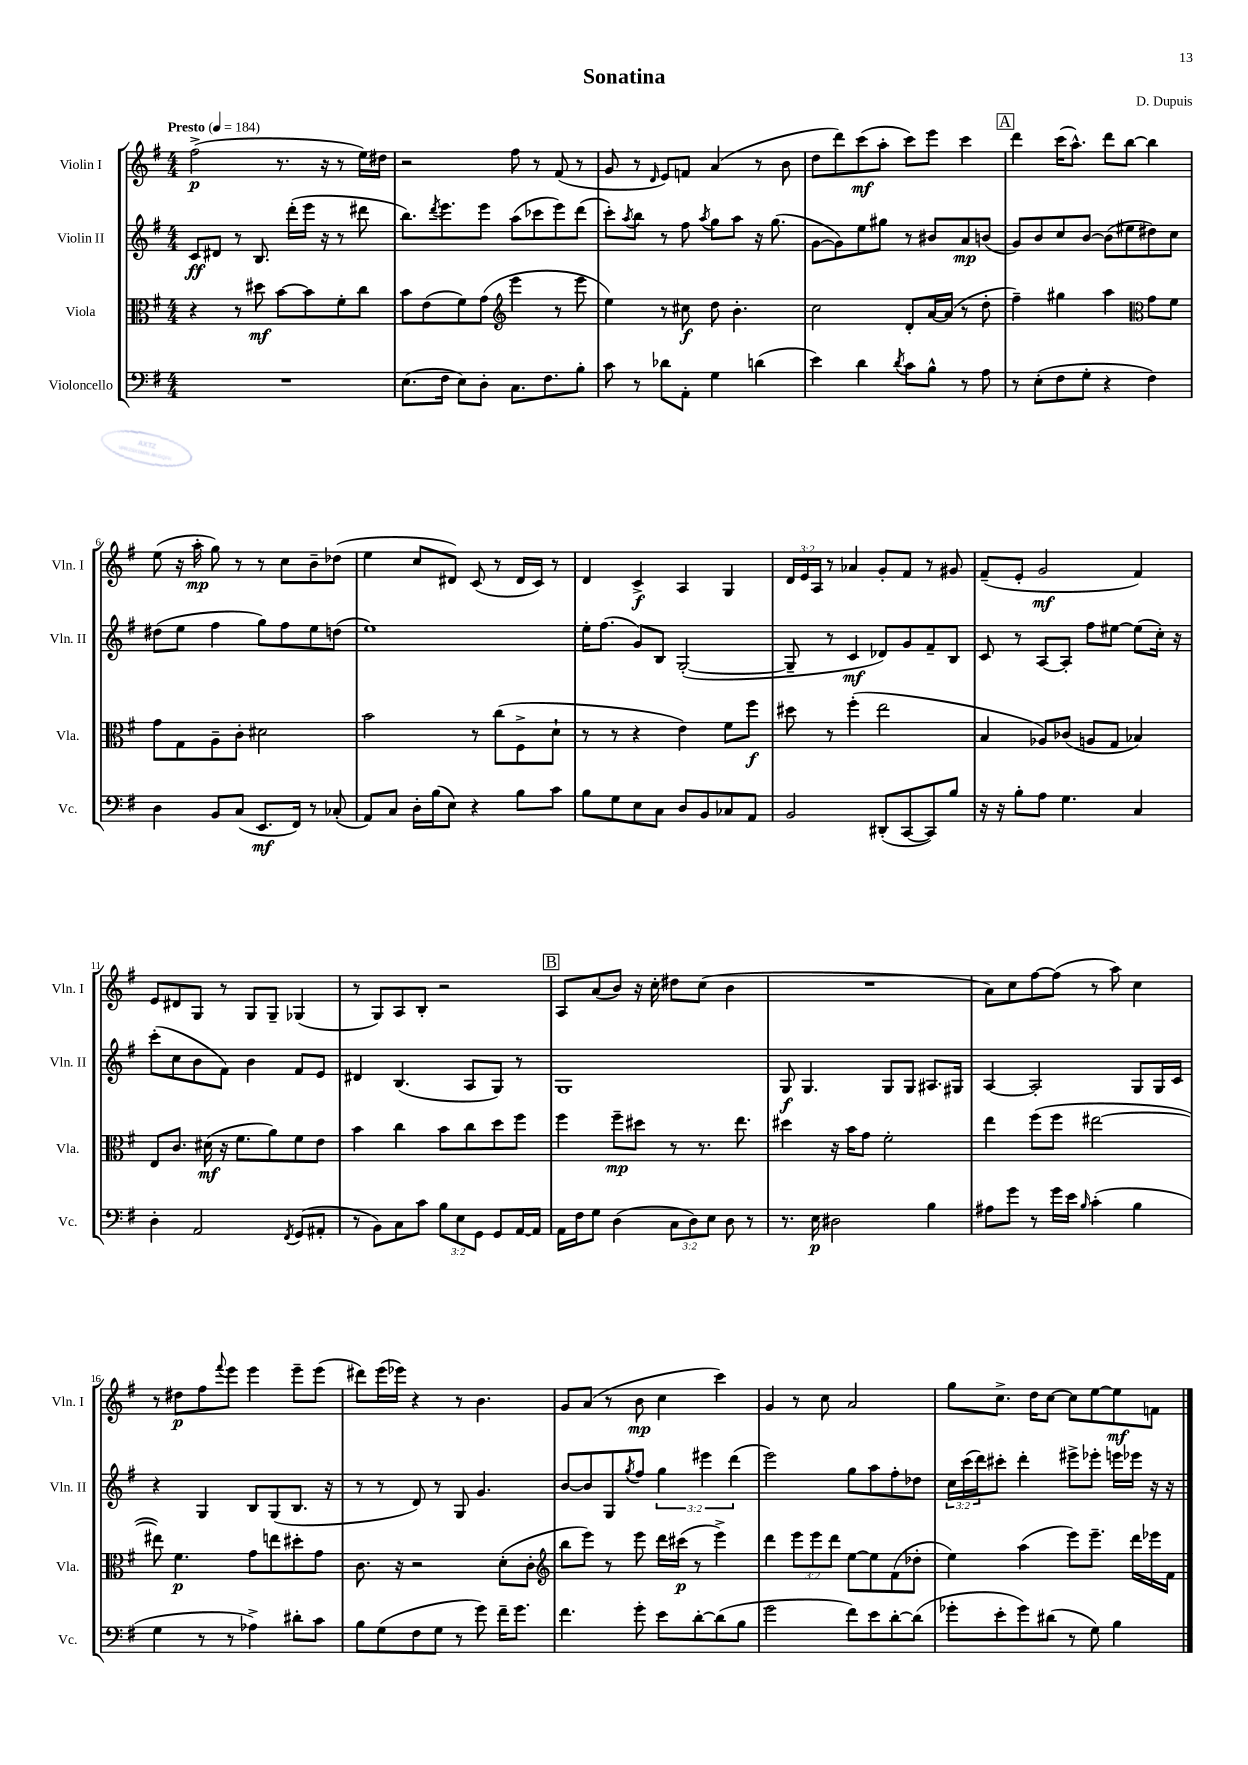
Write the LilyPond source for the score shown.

\header { title = "Sonatina" composer = "D. Dupuis" }
<<
\new StaffGroup <<
\new Staff = "s0" \with { instrumentName = "Violin I" shortInstrumentName = "Vln. I" } {
    \clef treble \key g \major \numericTimeSignature \time 4/4 \override Staff.TupletNumber.text = #tuplet-number::calc-fraction-text \tempo "Presto" 4 = 184
    fis''2->\p( r8. r16 r8 e''16) dis''16 |
    r2 fis''8 r8 fis'8( r8 |
    g'8 r8 \grace { d'16 } e'8) f'8 a'4( r8 b'8 |
    d''8 d'''8) c'''8\mf( a''8-. c'''8) e'''8 c'''4 |
    \mark \markup { \box "A" } d'''4 c'''16( a''8.-^) d'''8 b''8~ b''4 |
    e''8( r16 a''16-.\mp g''8) r8 r8 c''8 b'8-- des''8( |
    e''4 c''8 dis'8) c'8( r8 dis'16 c'16) r8 |
    d'4 c'4->\f a4 g4 |
    \tuplet 3/2 { d'16 e'16 a16 } r8 aes'4 g'8-. fis'8 r8 gis'8 |
    fis'8--( e'8-. g'2\mf fis'4) |
    e'8 dis'8 g8 r8 g8 g8-- ges4( |
    r8 g8) a8 b8-. r2 |
    \mark \markup { \box "B" } a8 a'8( b'8) r16 c''16-. dis''8 c''8( b'4 |
    R1 |
    a'8) c''8 fis''8~ fis''8( r8 a''8) c''4 |
    r8 dis''8\p fis''8 \appoggiatura { fis'''8 } e'''8 e'''4 e'''8-- e'''8( |
    dis'''8) e'''16( ees'''16) r4 r8 b'4. |
    g'8 a'8( r8 b'8\mp c''4 c'''4) |
    g'4 r8 c''8 a'2 |
    g''8 c''8.-> d''16 c''8~ c''8 e''8~ e''8\mf f'8 \bar "|." |
}
\new Staff = "s1" \with { instrumentName = "Violin II" shortInstrumentName = "Vln. II" } {
    \clef treble \key g \major \numericTimeSignature \time 4/4 \override Staff.TupletNumber.text = #tuplet-number::calc-fraction-text
    c'8\ff dis'8 r8 b8. d'''16-.( e'''16 r16 r8 dis'''8 |
    b''8.) \acciaccatura { d'''8 } e'''8. e'''8 a''8( ces'''8 e'''8) d'''8( |
    c'''8-.) \acciaccatura { a''8 } b''8 r8 fis''8 \acciaccatura { a''8 } g''8 a''8 r16 g''8.( |
    g'8~ g'8) e''8 gis''8 r8 bis'8 a'8\mp b'8( |
    \mark \markup { \box "A" } g'8) b'8 c''8 b'8~ b'8( eis''8 dis''8) c''8 |
    dis''8( e''8 fis''4 g''8) fis''8 e''8 d''8( |
    e''1) |
    e''16-. fis''8.( g'8) b8 g2~-.( |
    g8-- r8 c'4\mf des'8) g'8 fis'8-- b8 |
    c'8 r8 a8~ a8-. fis''8 eis''8~ eis''8( c''16-.) r16 |
    c'''8-.( c''8 b'8 fis'8) b'4 fis'8 e'8 |
    dis'4 b4.( a8 g8) r8 |
    \mark \markup { \box "B" } g1 |
    g8\f g4. g8 g8 ais8. gis16 |
    a4~ a2-. g8 g16 c'16 |
    r4 g4 b8 g8( b8. r16 |
    r8 r8 d'8) r8 g8 g'4. |
    b'8~ b'8 g8 \acciaccatura { g''8 } fis''8 \tuplet 3/2 { g''4 eis'''4 d'''4( } |
    e'''2) g''8 a''8 fis''8-. des''8 |
    \tuplet 3/2 { c''16 c'''16( d'''16) } cis'''8-. d'''4-. eis'''8-> ees'''8-. e'''16 ees'''16 r16 r16 \bar "|." |
}
\new Staff = "s2" \with { instrumentName = "Viola" shortInstrumentName = "Vla." } {
    \clef alto \key g \major \numericTimeSignature \time 4/4 \override Staff.TupletNumber.text = #tuplet-number::calc-fraction-text
    r4 r8 dis''8\mf b'8~ b'8 fis'8-. c''8 |
    b'8 e'8( fis'8) g'8( \clef treble e'''4 r8 e'''8 |
    e''4) r8 cis''8\f d''8 b'4.-. |
    c''2 d'8-. a'16~ a'16( r8 d''8-. |
    \mark \markup { \box "A" } fis''4--) gis''4 a''4 \clef alto g'8 fis'8 |
    g'8 g8 a8-- c'8-. dis'2 |
    b'2 r8 c''8( fis8-> d'8-! |
    r8 r8 r4 e'4) fis'8 fis''8\f |
    dis''8 r8 fis''4-.( e''2 |
    b4 aes8) ces'8( a8 g8 bes4) |
    e8 c'8. dis'16\mf( r16 fis'8. a'8) fis'8 e'8 |
    b'4 c''4 b'8 c''8 d''8 fis''8 |
    \mark \markup { \box "B" } fis''4 fis''8--\mp dis''8 r8 r8. e''8. |
    dis''4 r16 b'16 g'8 fis'2-. |
    e''4 fis''8( fis''8 eis''2~ |
    eis''8) fis'4.\p g'8 e''8 dis''8-. g'8 |
    c'8. r16 r2 d'8-.( c'8-. |
    \clef treble b''8 e'''8) r8 e'''8 d'''16 cis'''16\p( r8 e'''4->) |
    d'''4 \tuplet 3/2 { e'''8 e'''8 d'''8 } e''8~ e''8 fis'8( des''8-. |
    e''4) a''4( e'''8) e'''8.-- d'''16 ees'''16 fis'16 \bar "|." |
}
\new Staff = "s3" \with { instrumentName = "Violoncello" shortInstrumentName = "Vc." } {
    \clef bass \key g \major \numericTimeSignature \time 4/4 \override Staff.TupletNumber.text = #tuplet-number::calc-fraction-text
    R1 |
    e8.( fis16 e8) d8-. c8. fis8. b8-. |
    c'8 r8 des'8 a,8-. g4 d'4( |
    e'4) d'4 \acciaccatura { d'8 } c'8 b8-^ r8 a8 |
    \mark \markup { \box "A" } r8 e8-.( fis8 g8-. r4 fis4) |
    d4 b,8 c8( e,8.\mf fis,16) r8 ces8-.( |
    a,8) c8 d16-. b16( e8) r4 b8 c'8 |
    b8 g8 e8 c8 d8 b,8 ces8 a,8 |
    b,2 dis,8-.( c,8~ c,8) b8 |
    r16 r16 b8-. a8 g4. c4 |
    d4-. a,2 \acciaccatura { fis,8 } g,8( ais,8-. |
    r8 b,8) c8 c'8 \tuplet 3/2 { b8 e8 g,8 } g,8 a,16~ a,16 |
    \mark \markup { \box "B" } a,16 fis16 g8 d4( \tuplet 3/2 { c8 d8) e8 } d8 r8 |
    r8. e16\p dis2 b4 |
    ais8 g'8 r8 g'16 e'16 \grace { b16 } c'4-.( b4 |
    g4 r8 r8 aes4->) dis'8-. c'8 |
    b8 g8( fis8 g8 r8 g'8) fis'16-- g'8. |
    fis'4. g'8-. e'8 d'8~-. d'8( b8 |
    g'2 fis'8) e'8 d'8~-. d'8( |
    ges'8-. e'8-. ges'8) dis'8( r8 g8) b4 \bar "|." |
}
>>
>>
